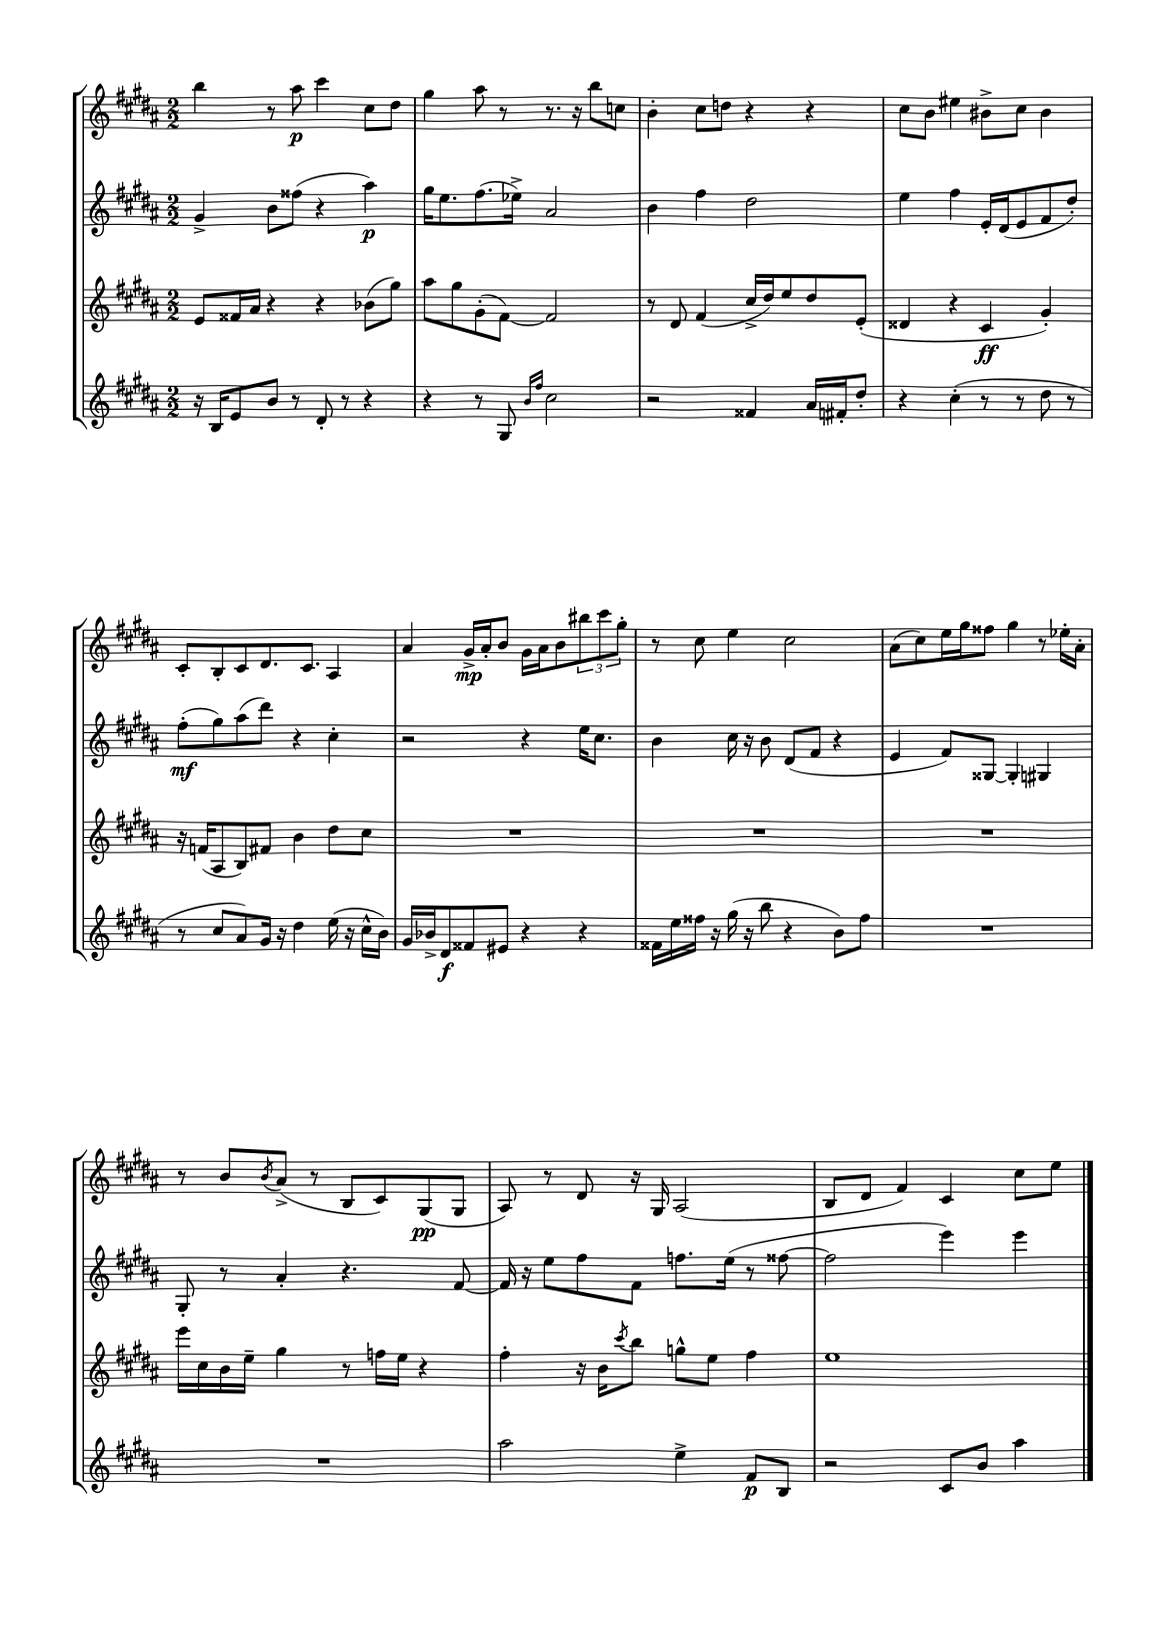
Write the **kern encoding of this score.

**kern	**dynam	**kern	**dynam	**kern	**dynam	**kern	**dynam
*part4	*part4	*part3	*part3	*part2	*part2	*part1	*part1
*staff4	*staff4	*staff3	*staff3	*staff2	*staff2	*staff1	*staff1
*clefG2	*	*clefG2	*	*clefG2	*	*clefG2	*
*k[f#c#g#d#a#]	*	*k[f#c#g#d#a#]	*	*k[f#c#g#d#a#]	*	*k[f#c#g#d#a#]	*
*M2/2	*	*M2/2	*	*M2/2	*	*M2/2	*
=7	=7	=7	=7	=7	=7	=7	=7
16r	.	8e/L	.	4g#^/	.	4bb\	.
16B/KL	.	.	.	.	.	.	.
8e/	.	16f##X/L	.	.	.	.	.
.	.	16a#/JJ	.	.	.	.	.
8b/J	.	4r	.	8b\L	.	8r	.
8r	.	.	.	(8ff##X\J	.	8aa#\	p
8d#'/	.	4r	.	4r	.	4ccc#\	.
8r	.	.	.	.	.	.	.
4r	.	(8b-X\L	.	4aa#\)	p	8cc#\L	.
.	.	8gg#\J)	.	.	.	8dd#\J	.
=8	=8	=8	=8	=8	=8	=8	=8
4r	.	8aa#\L	.	16gg#\KL	.	4gg#\	.
.	.	.	.	8.ee\	.	.	.
.	.	8gg#\	.	.	.	.	.
8r	.	(8g#'\	.	(8.ff#\	.	8aa#\	.
8G#/	.	[8f#\J)	.	.	.	8r	.
.	.	.	.	16ee-X^\Jk)	.	.	.
16qqb/LL	.	.	.	.	.	.	.
16qqff#/JJ	.	.	.	.	.	.	.
2cc#\	.	2f#/]	.	2a#/	.	8.r	.
.	.	.	.	.	.	16r	.
.	.	.	.	.	.	8bb\L	.
.	.	.	.	.	.	8ccn\J	.
=9	=9	=9	=9	=9	=9	=9	=9
2r	.	8r	.	4b\	.	4b'\	.
.	.	8d#/	.	.	.	.	.
.	.	(4f#/	.	4ff#\	.	8cc#\L	.
.	.	.	.	.	.	8ddn\J	.
4f##X/	.	16cc#^/LL	.	2dd#\	.	4r	.
.	.	16dd#/J)	.	.	.	.	.
.	.	8ee/	.	.	.	.	.
16a#/LL	.	8dd#/	.	.	.	4r	.
16f#X'/J	.	.	.	.	.	.	.
8dd#'/J	.	(8e'/J	.	.	.	.	.
=10	=10	=10	=10	=10	=10	=10	=10
4r	.	4d##X/	.	4ee\	.	8cc#\L	.
.	.	.	.	.	.	8b\J	.
(4cc#'\	.	4r	.	4ff#\	.	4ee#X\	.
8r	.	4c#/	ff	16e'/LL	.	8b#X^\L	.
.	.	.	.	(16d#/J	.	.	.
8r	.	.	.	8e/	.	8cc#\J	.
8dd#\	.	4g#'/)	.	8f#/	.	4b#\	.
8r	.	.	.	8dd#'/J)	.	.	.
!!LO:LB:g=z
=11	=11	=11	=11	=11	=11	=11	=11
8r	.	16r	.	(8ff#'\L	mf	8c#'/L	.
.	.	(16fn/KL	.	.	.	.	.
8cc#/L	.	8A#/	.	8gg#\)	.	8B'/	.
8a#/)	.	8B/)	.	(8aa#\	.	8c#/	.
16g#/Jk	.	8f#X/J	.	8ddd#\J)	.	8.d#/	.
16r	.	.	.	.	.	.	.
4dd#\	.	4b\	.	4r	.	.	.
.	.	.	.	.	.	8.c#/J	.
(16ee\	.	8dd#\L	.	4cc#'\	.	4A#/	.
16r	.	.	.	.	.	.	.
16cc#^^\LL	.	8cc#\J	.	.	.	.	.
16b\JJ)	.	.	.	.	.	.	.
=12	=12	=12	=12	=12	=12	=12	=12
16g#/LL	.	1r	.	2r	.	4a#/	.
16b-X^/J	.	.	.	.	.	.	.
8d#/	f	.	.	.	.	.	.
8f##X/	.	.	.	.	.	16g#^/LL	mp
.	.	.	.	.	.	16a#'/J	.
8e#X/J	.	.	.	.	.	8b/J	.
4r	.	.	.	4r	.	16g#\LL	.
.	.	.	.	.	.	16a#\J	.
.	.	.	.	.	.	8b\	.
4r	.	.	.	16ee\KL	.	12bb#X\	.
.	.	.	.	8.cc#\J	.	.	.
.	.	.	.	.	.	12ccc#\	.
.	.	.	.	.	.	12gg#'\J	.
=13	=13	=13	=13	=13	=13	=13	=13
16f##X\LL	.	1r	.	4b\	.	8r	.
16ee\	.	.	.	.	.	.	.
16ff##X\JJ	.	.	.	.	.	8cc#\	.
16r	.	.	.	.	.	.	.
(16gg#\	.	.	.	16cc#\	.	4ee\	.
16r	.	.	.	16r	.	.	.
8bb\	.	.	.	8b\	.	.	.
4r	.	.	.	(8d#/L	.	2cc#\	.
.	.	.	.	8f#/J	.	.	.
8b\L)	.	.	.	4r	.	.	.
8ff##\J	.	.	.	.	.	.	.
=14	=14	=14	=14	=14	=14	=14	=14
1r	.	1r	.	4e/	.	(8a#\L	.
.	.	.	.	.	.	8cc#\)	.
.	.	.	.	8f#/L)	.	16ee\L	.
.	.	.	.	.	.	16gg#\J	.
.	.	.	.	[8G##X/J	.	8ff##X\J	.
.	.	.	.	4G##'/]	.	4gg#\	.
.	.	.	.	4G#X/	.	8r	.
.	.	.	.	.	.	16ee-X'\LL	.
.	.	.	.	.	.	16a#'\JJ	.
!!LO:LB:g=z
=15	=15	=15	=15	=15	=15	=15	=15
1r	.	16eee\LL	.	8G#'/	.	8r	.
.	.	16cc#\	.	.	.	.	.
.	.	16b\	.	8r	.	8b/L	.
.	.	16ee~\JJ	.	.	.	.	.
.	.	.	.	.	.	8qb/	.
.	.	4gg#\	.	4a#'/	.	(8a#^/J	.
.	.	.	.	.	.	8r	.
.	.	8r	.	4.r	.	8B/L	.
.	.	16ffn\LL	.	.	.	8c#/)	.
.	.	16ee\JJ	.	.	.	.	.
.	.	4r	.	.	.	(8G#/	pp
.	.	.	.	[8f#/	.	8G#/J	.
=16	=16	=16	=16	=16	=16	=16	=16
2aa#\	.	4ff#'\	.	16f#/]	.	8A#/)	.
.	.	.	.	16r	.	.	.
.	.	.	.	8ee\L	.	8r	.
.	.	16r	.	8ff#\	.	8d#/	.
.	.	16b\KL	.	.	.	.	.
.	.	8qccc#/	.	.	.	.	.
.	.	8bb\J	.	8f#\J	.	16r	.
.	.	.	.	.	.	16G#/	.
4ee^\	.	8ggn^^\L	.	8.ffn\L	.	(2A#/	.
.	.	8ee\J	.	.	.	.	.
.	.	.	.	(16ee\Jk	.	.	.
8f#/L	p	4ff#\	.	8r	.	.	.
8B/J	.	.	.	[8ff##X\	.	.	.
=17	=17	=17	=17	=17	=17	=17	=17
2r	.	1ee	.	2ff##\]	.	8B/L	.
.	.	.	.	.	.	8d#/J	.
.	.	.	.	.	.	4f#/)	.
8c#/L	.	.	.	4eee\)	.	4c#/	.
8b/J	.	.	.	.	.	.	.
4aa#\	.	.	.	4eee\	.	8cc#\L	.
.	.	.	.	.	.	8ee\J	.
==	==	==	==	==	==	==	==
*-	*-	*-	*-	*-	*-	*-	*-
